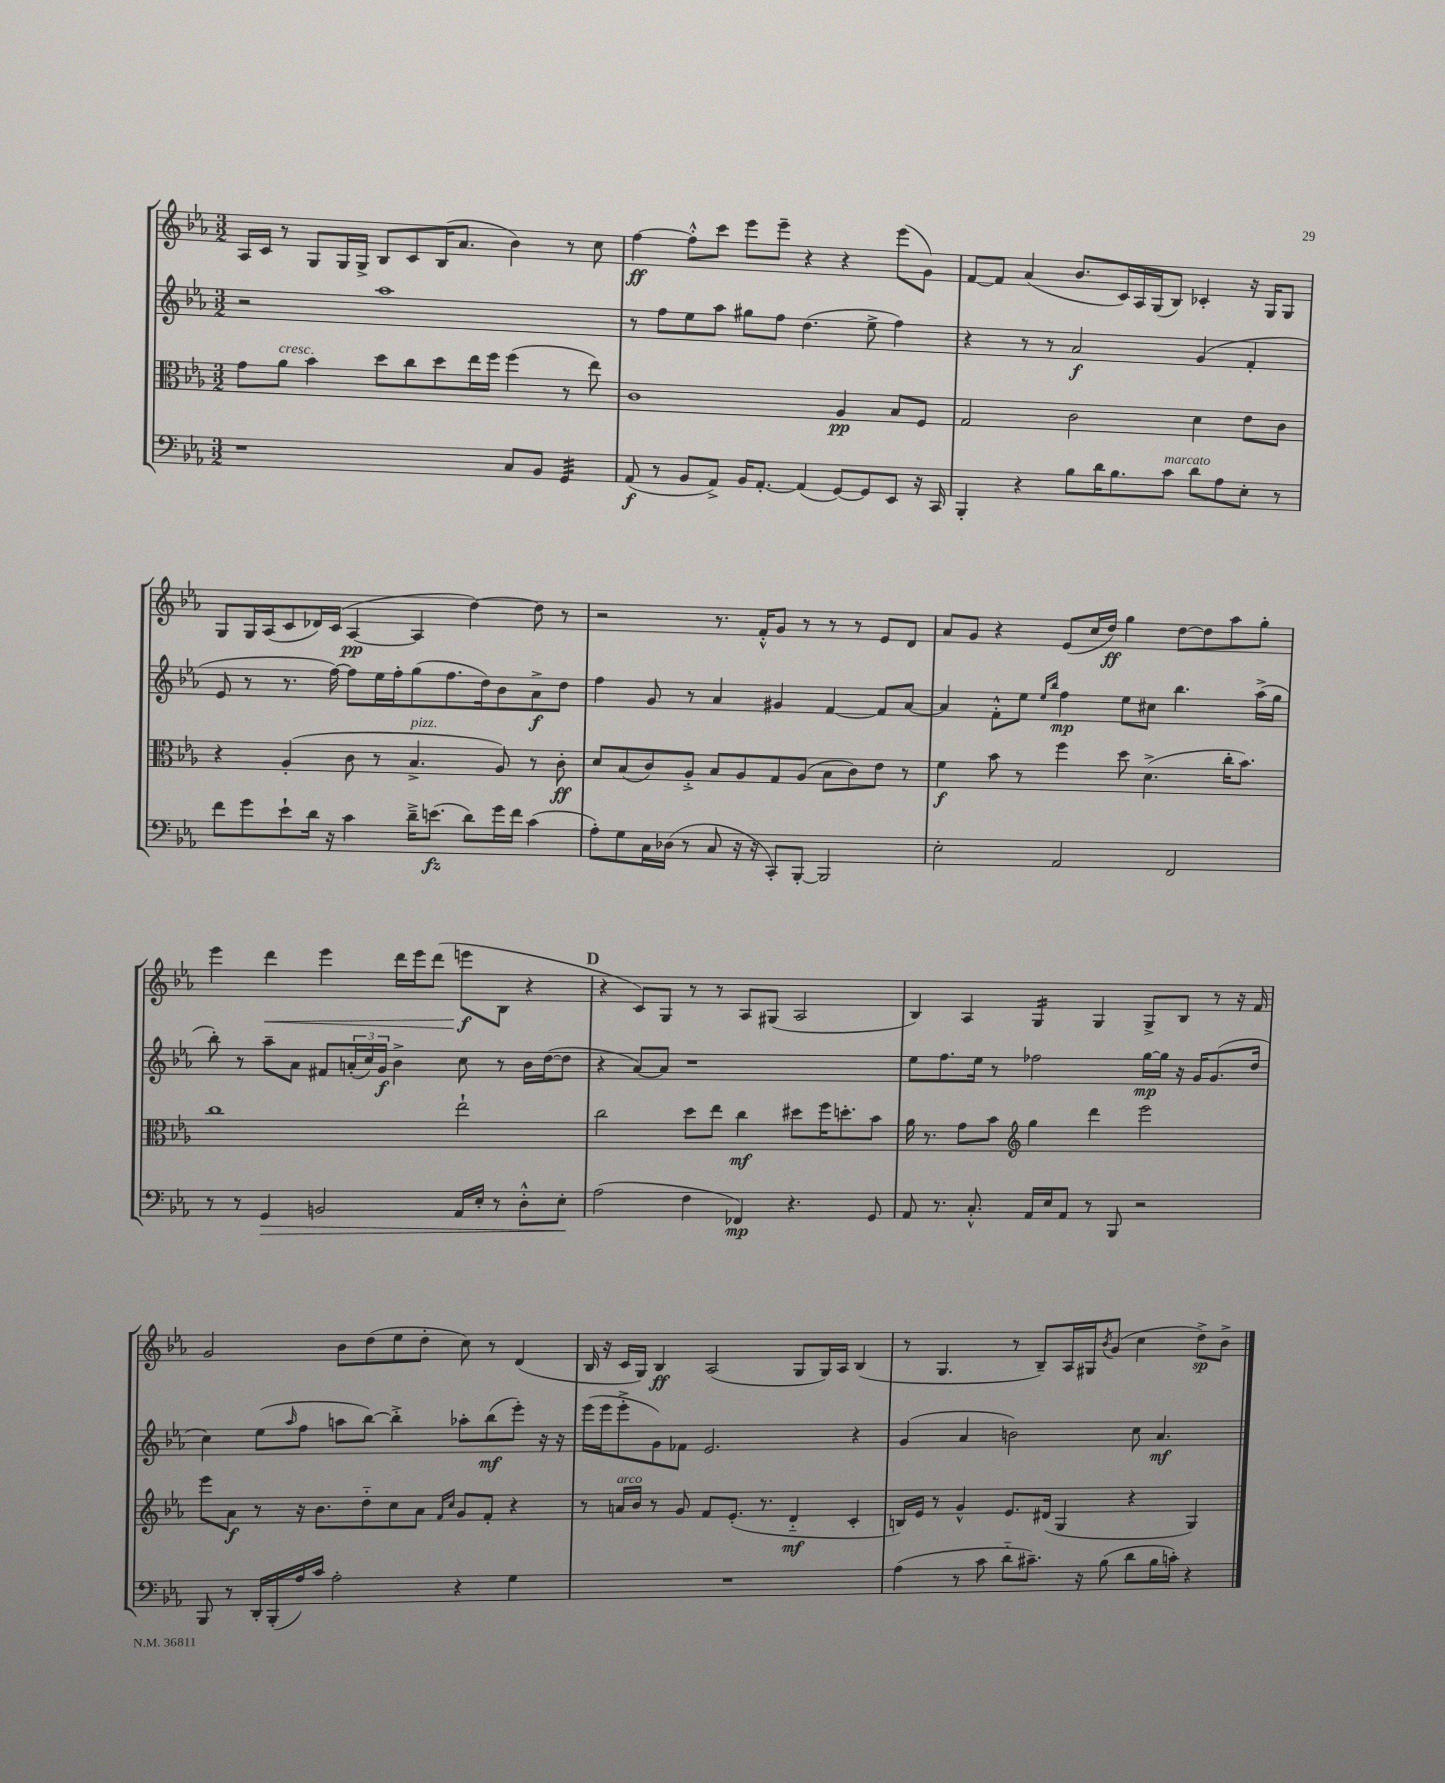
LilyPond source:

<<
\new StaffGroup <<
\new Staff = "s0" {
    \clef treble \key ees \major \numericTimeSignature \time 3/2
    aes16 c'16 r8 g8 g16 g16-> bes8 c'8 bes16( aes'8. bes'4) r8 c''8 |
    f''4~\ff f''8-.-^ c'''8 ees'''8 ees'''8-- r4 r4 ees'''8( g'8) |
    f'8~ f'8 aes'4( bes'8. c'16) aes16 g16( bes8) ces'4-. r16 g16 g8 |
    g8 g16 aes16( c'8 des'16) c'16( aes4~\pp aes4 d''4~) d''8 r8 |
    r2 r8. f'16-.-^ g'8 r8 r8 r8 ees'8 d'8 |
    aes'8 g'8 r4 ees'8( c''16 d''16\ff) g''4 d''8~ d''8 aes''8 g''8-. |
    ees'''4 d'''4\< ees'''4 d'''16 ees'''16 d'''8( e'''8\f\! bes8 r4 |
    \mark \markup { \bold "D" } r4 c'8) g8 r8 r8 aes8 gis8( aes2 |
    bes4) aes4 g4:16 g4 g8-> bes8 r8 r16 f'16 |
    g'2 bes'8 d''8( ees''8 d''8-. c''8) r8 d'4( |
    bes16 r16 c'16 g16) bes4\ff aes2( g8 g16) aes16 bes4( |
    r8 g4. r8 bes8--) aes16 gis16 \acciaccatura { bes'8 } g'8( c''4 d''8->\sp) bes'8-> \bar "|." |
}
\new Staff = "s1" {
    \clef treble \key ees \major \numericTimeSignature \time 3/2
    r2 aes''1 |
    r8 f''8 ees''8 aes''8 gis''8 f''8 d''4.( ees''8-> f''4) |
    r4 r8 r8 aes'2\f g'4( f'4-. |
    ees'8 r8 r8. f''16~) f''8 ees''16 f''16-. g''8( f''8. d''16) bes'8 aes'8->\f d''8 |
    f''4 g'8 r8 aes'4 gis'4 f'4~ f'8 aes'8~ |
    aes'4 f'8-.-^ ees''8 \grace { ees''16 bes''16 } f''4\mp ees''8 cis''8 bes''4. aes''16->( g''16 |
    bes''8-.) r8 aes''8-- aes'8 fis'8 \tuplet 3/2 { a'16-.( c''16) g'16\f } bes'4-> c''8 r8 bes'16 d''16~( d''8 |
    \mark \markup { \bold "D" } r4 aes'8~) aes'8 r1 |
    ees''8 f''8. ees''16 r8 fes''2 g''16~\mp g''16 r16 g'16 g'8.( d''16 |
    c''4) ees''8( \grace { aes''16 } f''8 a''8 bes''8~) bes''4-.-> aes''8-. bes''8\mf( ees'''8-.) r16 r16 |
    ees'''16( ees'''16 ees'''8-.-> g'8) fes'8 ees'2. r4 |
    g'4( aes'4 b'2) c''8 aes'4.\mf \bar "|." |
}
\new Staff = "s2" {
    \clef alto \key ees \major \numericTimeSignature \time 3/2
    g'8 aes'8^\markup { \italic "cresc." } bes'4 d''8 c''8 d''8 ees''16 f''16 f''4( r8 ees''8) |
    c'1 aes4\pp bes8 f8 |
    g2 c'2 d'4 ees'8 c'8 |
    r4 aes4-.( c'8 r8 bes4.->^\markup { \italic "pizz." } aes8) r8 c'8-.\ff |
    d'8 bes8( c'8) aes8-.-> bes8 aes8 g8 aes8( bes8 c'8) ees'8 r8 |
    f'4\f bes'8 r8 f''4 d''8 d'4.->( c''16-. bes'8.) |
    c''1 ees''2-! |
    \mark \markup { \bold "D" } c''2 d''8 ees''8 c''4\mf dis''8 f''16 d''8.-. bes'8 |
    aes'16 r8. g'8 bes'8 \clef treble g''4 d'''4 ees'''2 |
    ees'''8 aes'8\f r8 r16 bes'8. d''8-_ c''8 aes'8 \grace { f'16 c''16 } g'8 f'8-. r4 |
    r8 a'16^\markup { \italic "arco" } bes'16 r8 g'8 f'8 ees'8.-.( r8. d'4-_\mf c'4-. |
    b16) ees'16 r8 g'4-^ ees'8. dis'16( g4 r4 g4) \bar "|." |
}
\new Staff = "s3" {
    \clef bass \key ees \major \numericTimeSignature \time 3/2
    r1 c8 bes,8 g,4:32 |
    aes,8\f( r8 bes,8 aes,8->) bes,16 aes,8.~-. aes,4( g,8~) g,8 ees,8 r16 c,16 |
    bes,,4-. r4 bes8 d'16 bes8. c'8^\markup { \italic "marcato" } d'8 aes8 ees8-. r8 |
    f'8 g'8 ees'8-! d'16 r16 c'4 d'16---> e'8.\fz( d'8) g'16 f'16 c'4( |
    aes8-.) g8 c16 des16( r8 c8 r16 r16 c,8-.) bes,,8~-. bes,,2 |
    ees2-. aes,2 f,2 |
    r8 r8 g,4\> b,2 aes,16 ees16-. r8 d8-.-^ ees8-.\! |
    \mark \markup { \bold "D" } aes2( f4 fes,4\mp) r4. g,8 |
    aes,8 r8. c8.-.-^ aes,16 ees16 aes,8 r8 bes,,8 r2 |
    bes,,8 r8 d,16-. bes,,16-.( aes16) c'16 aes2-. r4 g4 |
    R1. |
    aes4( r8 c'8 d'8-_ cis'8.--) r16 bes8( d'8 bes16 c'16-.) r4 \bar "|." |
}
>>
>>
\layout { \context { \Score \remove "Bar_number_engraver" } }
